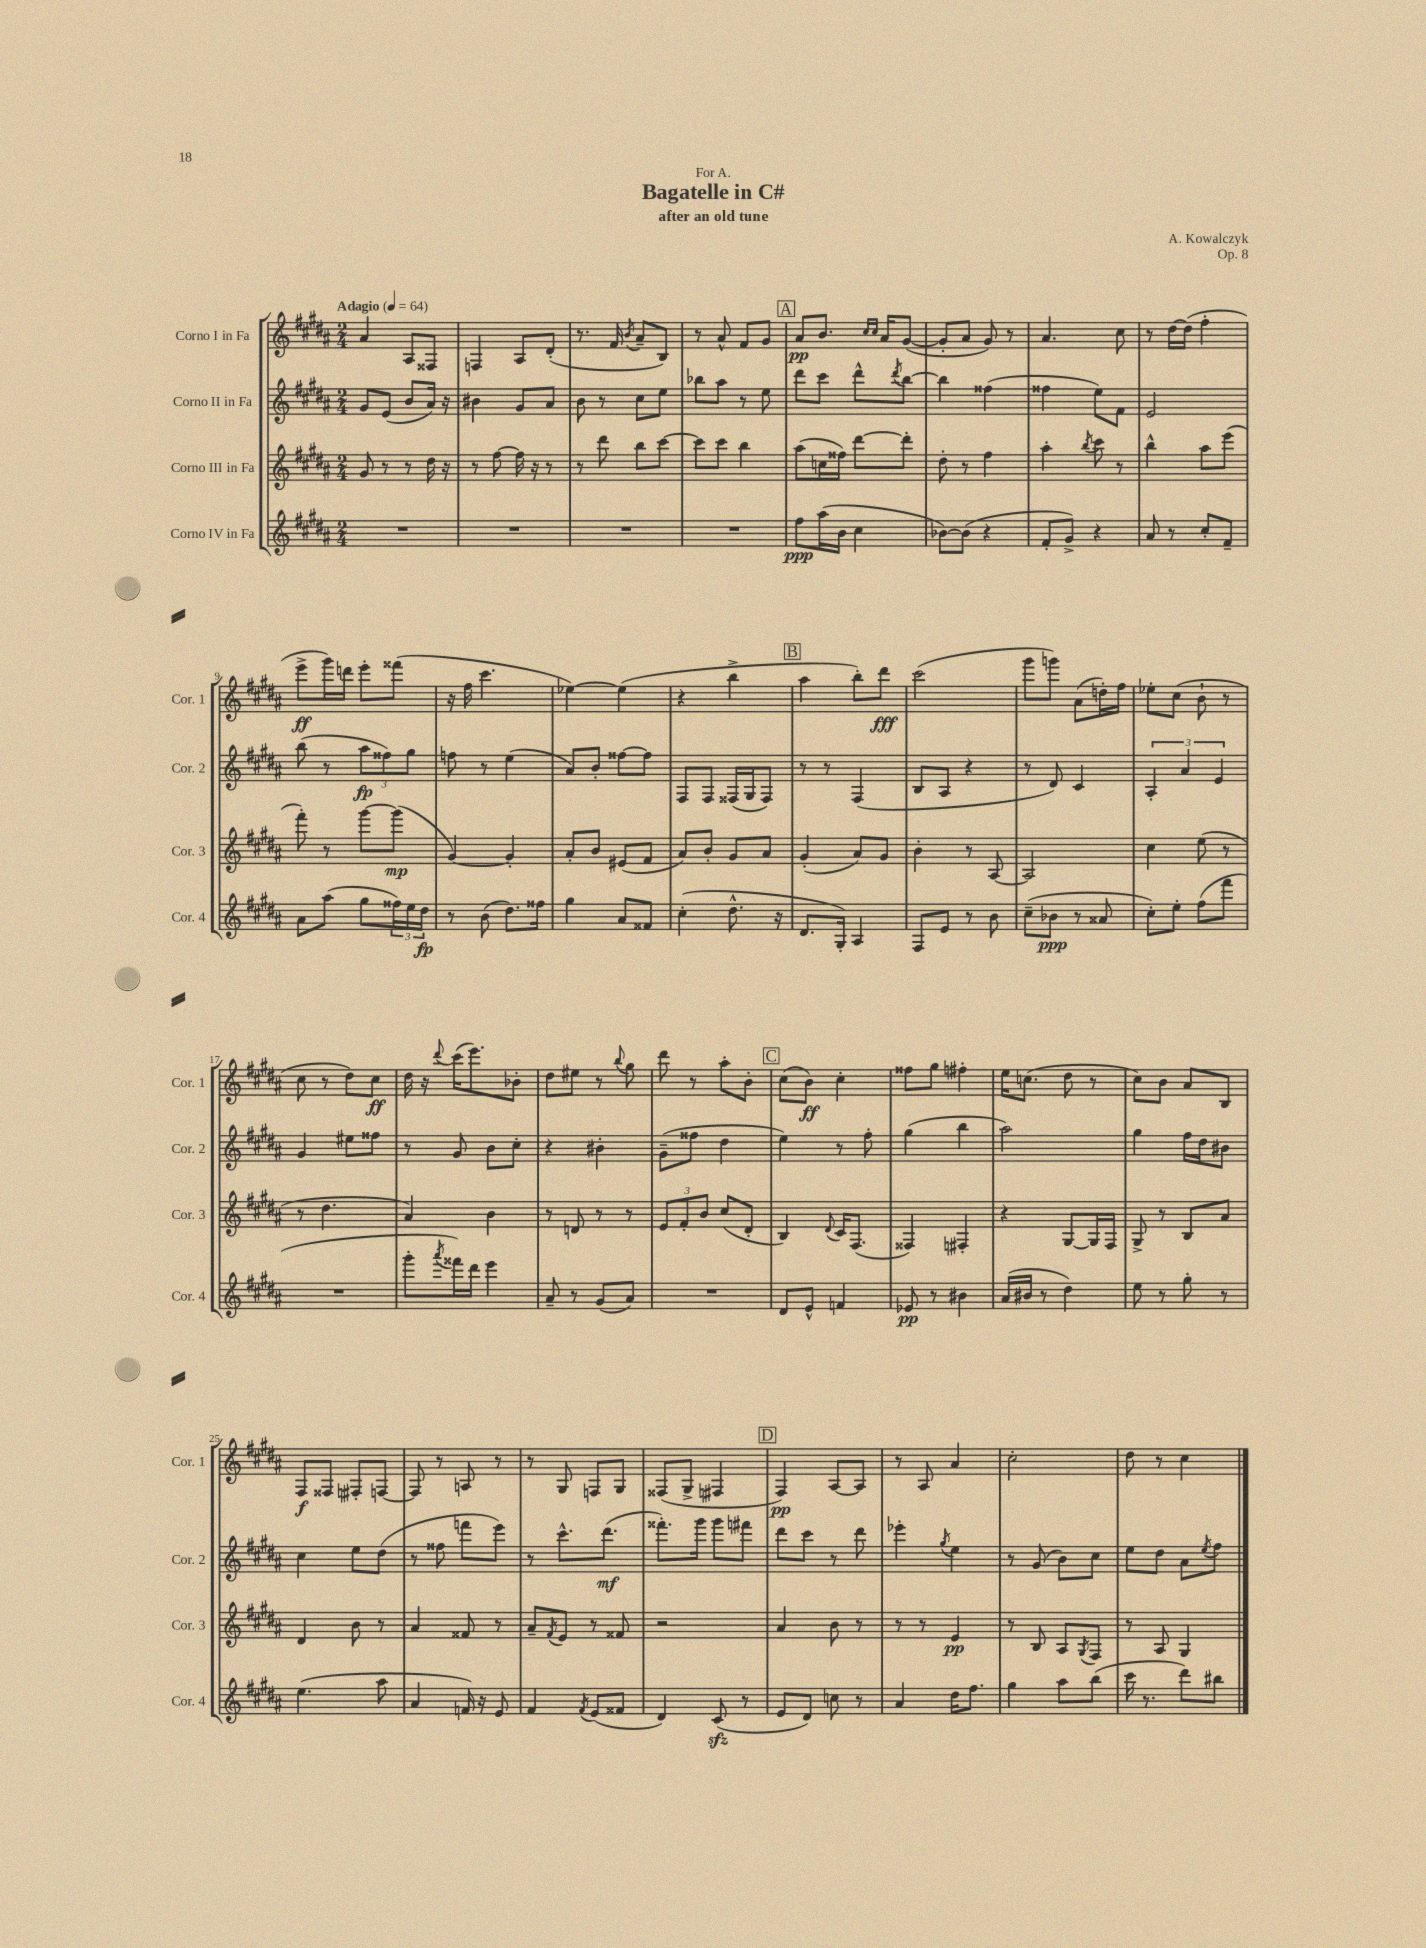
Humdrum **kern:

**kern	**kern	**kern	**kern
*staff4	*staff3	*staff2	*staff1
*clefG2	*clefG2	*clefG2	*clefG2
*k[f#c#g#d#a#]	*k[f#c#g#d#a#]	*k[f#c#g#d#a#]	*k[f#c#g#d#a#]
*M2/4	*M2/4	*M2/4	*M2/4
*MM64	*MM64	*MM64	*MM64
2r	8g#/	8g#/L	4a#/
.	8r	(8e/J	.
.	8r	8b/L	8A#/L
.	16dd#\	16a#/Jk)	8F##/J
.	16r	16r	.
=	=	=	=
2r	8r	4b#\	4F/
.	[8ff#\	.	.
.	16ff#\]	8g#/L	8A#/L
.	16r	.	.
.	8r	8a#/J	(8d#'/J
=	=	=	=
2r	8r	8b\	8.r
.	8ddd#\	8r	.
.	.	.	16f#/
.	.	.	8qb/
.	8bb\L	8cc#\L	8a#~/L
.	[8ccc#\J	8ee\J	8B/J)
=	=	=	=
2r	8ccc#\]L	8bb-\L	8r
.	8ccc#\J	8aa#\J	8a#^^/
.	4bb\	8r	8f#/L
.	.	8ee\	8g#/J
=	=	=	=
8ff#\L	(8aa#\L	8ddd#\L	8a#/L
(16aa#\L	16cc\L	8ccc#\J	8.b/J
16b\JJ	16ff##\JJ)	.	.
4cc#\	[8ddd#\L	8ddd#^^\L	.
.	.	.	16qqcc#/LL
.	.	.	16qqcc#/JJ
.	.	.	16a#/LK
.	.	8qddd#/	.
.	8ddd#'\]J	[8bb\J	([8g#/J
=	=	=	=
[8b-\L)	8dd#'\	4bb\]	8g#'/]L
(8b-\]J	8r	.	8a#/J
4r	4ff#\	(4ff##\	8g#/)
.	.	.	8r
=	=	=	=
8f#'/L	4aa#'\	4ff##\	4.a#/
8g#^/J)	.	.	.
.	8qbb/	.	.
4r	8ccc#\	8ee\L)	.
.	8r	8f#\J	8cc#\
=	=	=	=
8a#/	4bb^^\	2e/	8r
8r	.	.	[16dd#\LL
.	.	.	(16dd#\]JJ
8cc#'/L	8aa#\L	.	4ff#'\
8f#~/J	(8eee\J	.	.
=	=	=	=
8a#\L	8fff#'\)	(8bb\	8eee^\L
(8aa#\J	8r	8r	16ggg#\L)
.	.	.	16ddd\JJ
8gg#\L	[8ggg#\L	12aa#\L	8eee'\L
.	.	12ff##\)	.
24ff##\L)	(8ggg#\]J	.	(8fff##\J
24ee\	.	12gg#\J	.
24dd#\JJ	.	.	.
=	=	=	=
8r	[4g#/)	8ff\	16r
.	.	.	16ff#\
(8b\	.	8r	4.ccc#\
8.dd#\L)	4g#'/]	(4ee\	.
16ff##\Jk	.	.	.
=	=	=	=
4gg#\	8a#'/L	8a#/L)	[4ee-\)
.	8b/J	8b'/J	.
8a#/L	(8e#/L	[8ff##\L	(4ee-\]
8f##/J	8f#/J	8ff##\]J	.
=	=	=	=
(4cc#'\	8a#/L)	8F#/L	4r
.	8b'/J	8F#/J	.
8.dd#^^\	8g#/L	(16F##/LL	4bb^\
.	.	16G#/J	.
.	8a#/J	8F##/J)	.
16r	.	.	.
=	=	=	=
8.d#/L	(4g#'/	8r	4aa#\
.	.	8r	.
16G#'/Jk)	.	.	.
4A#/	8a#/L)	(4F#/	8bb'\L)
.	8g#/J	.	8ddd#\J
=	=	=	=
8F#/L	4b'\	8B/L	(2ccc#\
8e/J	.	8A#/J	.
8r	8r	4r	.
8b\	[8A#/	.	.
=	=	=	=
(8cc#~\L	2A#/]	8r	8ggg#\L
8b-\J	.	8d#/)	8ggg\J)
8r	.	4c#/	(8a#\L
8a##/	.	.	16dd'\L)
.	.	.	16ff#\JJ
=	=	=	=
8cc#'\L)	4cc#\	6A#'/	8ee-'\L
8ee'\J	.	.	(8cc#\J
.	.	6a#/	.
(8ff#\L	(8ee\	.	8b`\
.	.	6e/	.
8fff#\J	8r	.	8r
=	=	=	=
2r	8r	4g#/	8cc#\
.	4.dd#\	.	8r
.	.	8ee#\L	8dd#\L)
.	.	8ff##\J	8cc#\J
=	=	=	=
8ggg#'\L	4a#/)	8r	16dd#\
.	.	.	16r
8qaaa#/	.	.	8qqddd#/
16fff##\L)	.	8g#/	(16ccc#\LK
16ddd#\JJ	.	.	8.eee\)
4eee\	4b\	8b\L	.
.	.	8cc#'\J	8b-'\J
=	=	=	=
8a#~/	8r	4r	8dd#\L
8r	8d/	.	8ee#\J
(8g#/L	8r	4b#'\	8r
.	.	.	8qqbb/
8a#/J)	8r	.	8gg#\
=	=	=	=
2r	12e/L	(8g#~\L	8ddd#\
.	12f#'/	.	.
.	.	8ff##\J	8r
.	12b/J	.	.
.	(8cc#/L	4dd#\	8aa#'\L
.	8d#'/J	.	8b'\J
=	=	=	=
8d#/L	4B/)	4ee\)	(8cc#\L
8e^^/J	.	.	8b\J)
.	8qqd#/	.	.
4f/	16c#/LK	8r	4cc#'\
.	(8.F#/J	.	.
.	.	8ff#'\	.
=	=	=	=
8e-/	4F##/)	(4gg#\	8ff##\L
8r	.	.	8gg#\J
4b#\	4F#'/	4bb\	4ff#'\
=	=	=	=
(16a#/LL	4r	2aa#\)	16ee\LK
16b#/JJ	.	.	(8.cc\J
8r	.	.	.
4dd#\)	[8G#/L	.	8dd#\
.	16G#/]L	.	8r
.	16F#/JJ	.	.
=	=	=	=
8ee\	8G#^/	4gg#\	8cc#\L)
8r	8r	.	8b\J
8gg#'\	8B/L	16ff#\LL	8a#/L
.	.	16dd#\J	.
8r	8a#/J	8b#\J	8B/J
=	=	=	=
(4.ee\	4d#/	4cc#\	8F#/L
.	.	.	8F##/J
.	8b\	8ee\L	8F#'/L
8aa#\	8r	(8dd#\J	[8F/J
=	=	=	=
4a#/	4a#/	8r	8F/]
.	.	8ff##\	8r
16f/)	8f##/	8fff\L	8A/
16r	.	.	.
8e/	8r	8eee\J)	8r
=	=	=	=
4f#/	8a#~/L	8r	8r
.	8qf#/	.	.
.	8e/J	8.ccc#^^\L	8G#/
8qf#/	.	.	.
(8e/L	8r	.	8F/L
.	.	(8.ddd#\J	.
8f##/J	8f##/	.	8G#/J
=	=	=	=
4d#/)	2r	8.fff##'\L)	(8F##/L
.	.	.	8G#^/J
.	.	16ggg#\Jk	.
(8c#/	.	8ggg#\L	4F#/
8r	.	8fff#\J	.
=	=	=	=
8e/L	4a#/	8ddd#\L	4F#/)
8d#/J)	.	8ccc#\J	.
8cc\	8b\	8r	[8A#/L
8r	8r	8ddd#\	8A#/]J
=	=	=	=
4a#/	8r	4eee-'\	8r
.	8r	.	8A#/
.	.	8qgg#/	.
16dd#\LK	4e/	4ee\	4a#/
8.ff#\J	.	.	.
=	=	=	=
4gg#\	8r	8r	2cc#'\
.	8B/	(8g#/	.
8aa#\L	8A#/L	8b\L)	.
.	8qG#/	.	.
(8bb\J	8F#/J	8cc#\J	.
=	=	=	=
16ccc#\	8r	8ee\L	8dd#\
8.r	.	.	.
.	8A#/	8dd#\J	8r
8ddd#\L)	4G#/	8a#\L	4cc#\
.	.	8qee/	.
8bb#\J	.	8ff#\J	.
==	==	==	==
*-	*-	*-	*-
